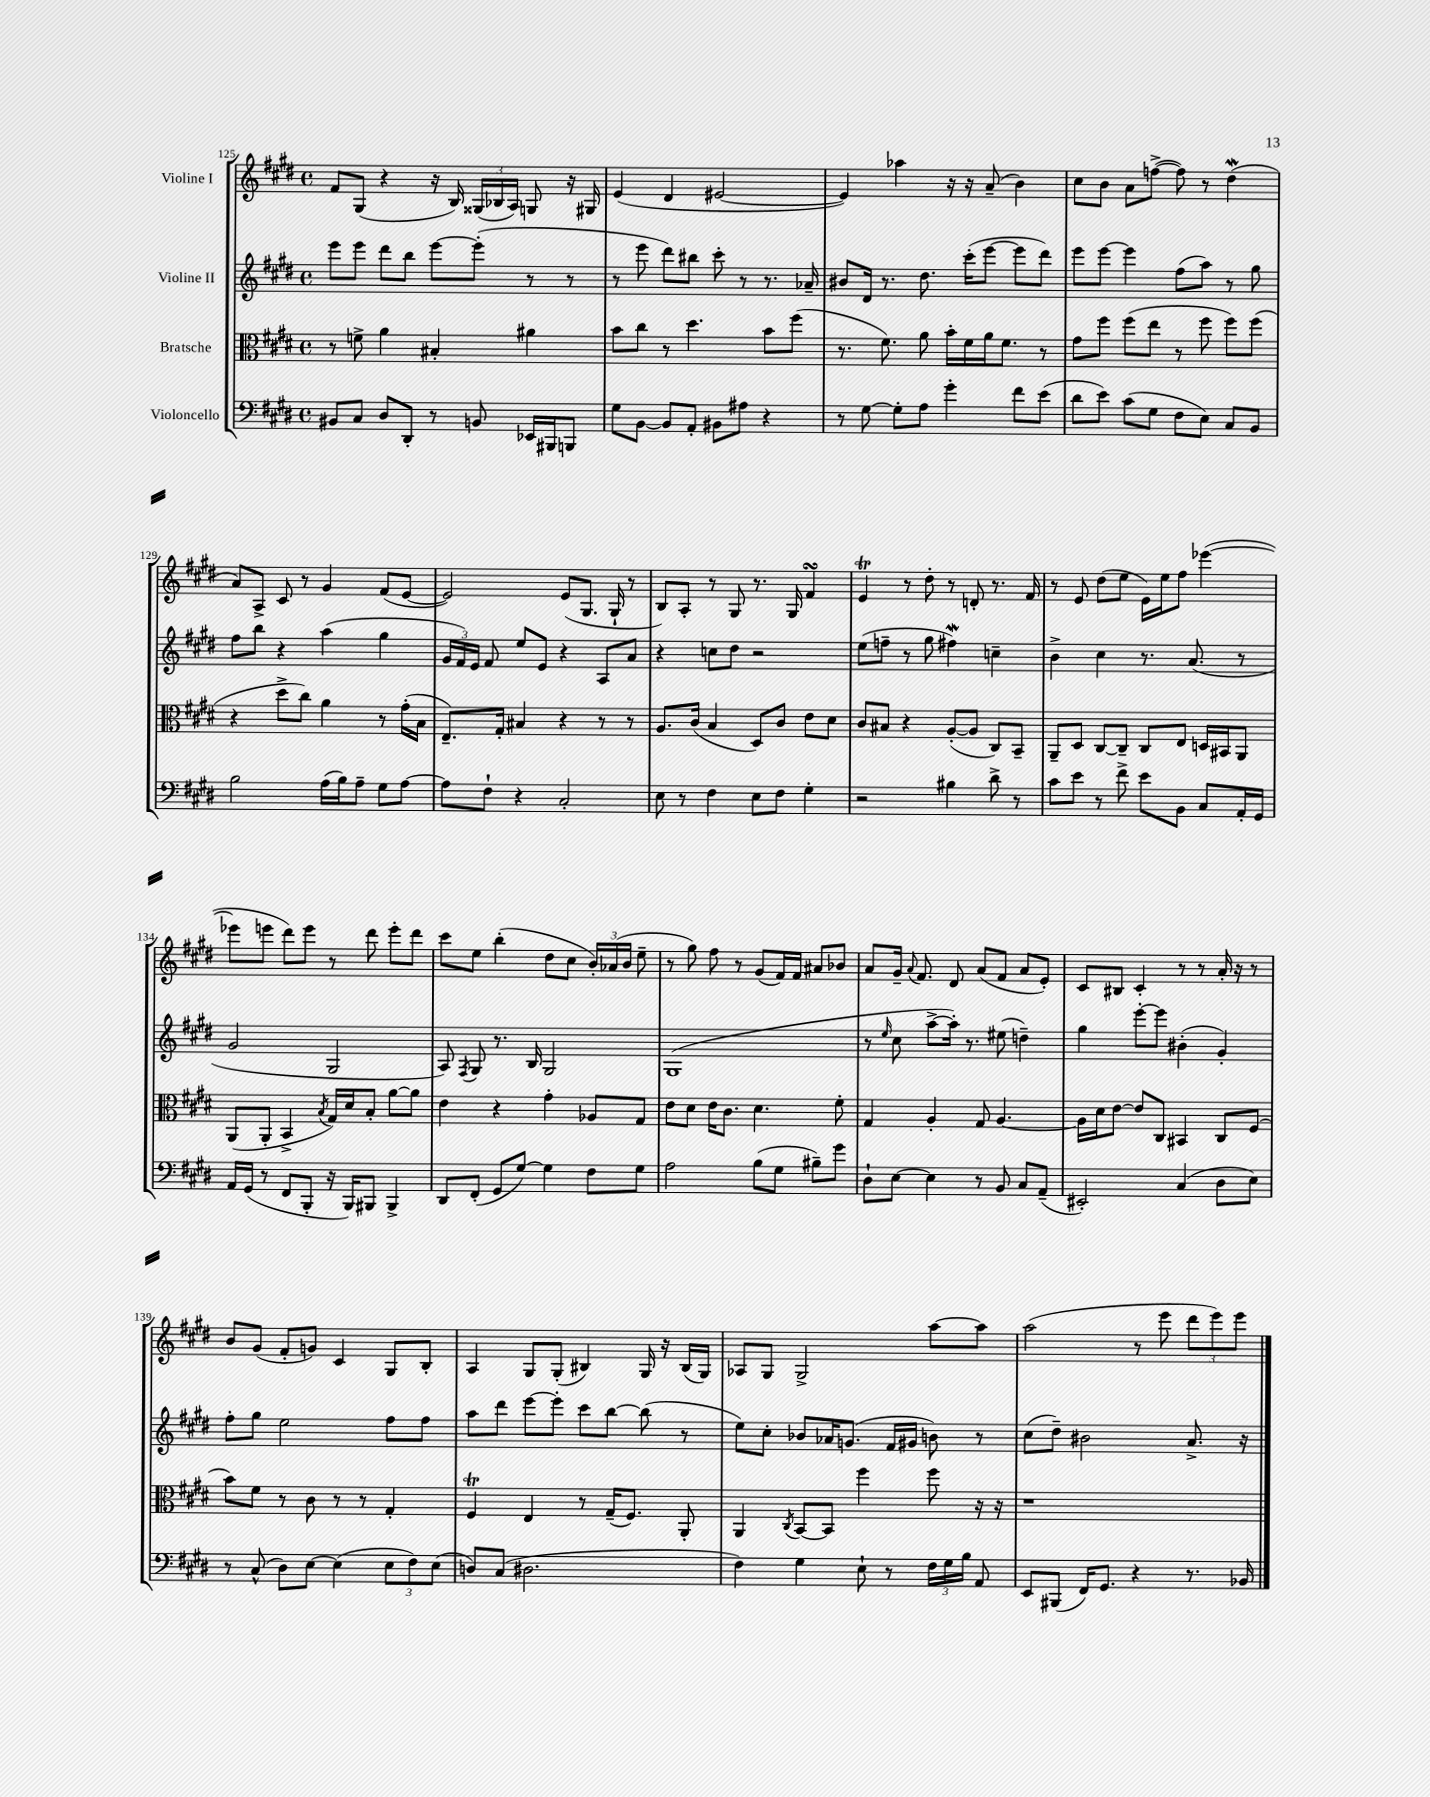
<<
\new StaffGroup <<
\new Staff = "s0" \with { instrumentName = "Violine I" } {
    \clef treble \key e \major \defaultTimeSignature \time 4/4
    \autoBeamOff fis'8[ gis8]( r4 r16 b16) \tuplet 3/2 { gisis16[( bes16 a16]) } g8 r16 gis16 |
    e'4( dis'4 eis'2~ |
    eis'4) aes''4 r16 r16 a'8--( b'4) |
    cis''8[ b'8] a'8[ f''8]~->( f''8) r8 dis''4\mordent( |
    a'8[) a8]-> cis'8 r8 gis'4 fis'8[( e'8]~ |
    e'2) e'8[( gis8.] gis16-! r8 |
    b8[) a8]-. r8 gis8 r8. gis16 fis'4\turn |
    e'4\trill r8 dis''8-. r8 d'8-. r8. fis'16 |
    r8 e'8 dis''8[( e''8] e'16[) e''16 fis''8] ees'''4~( |
    ees'''8[ e'''8] dis'''8[) e'''8] r8 dis'''8 e'''8[-. dis'''8] |
    cis'''8[ e''8] b''4-.( dis''8[ cis''8] \tuplet 3/2 { b'16[-.) aes'16( b'16] } e''8-- |
    r8 gis''8) fis''8 r8 gis'8[( fis'16) fis'16] ais'8[ bes'8] |
    a'8[ gis'16]-- \appoggiatura { a'8 } fis'8. dis'8 a'8[( fis'8] a'8[ e'8]-.) |
    cis'8[ bis8] cis'4-. r8 r8 a'16-. r16 r8 |
    b'8[ gis'8]( fis'8[-. g'8]) cis'4 gis8[ b8]-. |
    a4 gis8[ gis8]-.( bis4) gis16 r16 bis16[( gis16]) |
    aes8[ gis8] gis2-> a''8[~ a''8] |
    a''2( r8 e'''8 \tuplet 3/2 { dis'''8[ e'''8) e'''8] } \bar "|." |
}
\new Staff = "s1" \with { instrumentName = "Violine II" } {
    \clef treble \key e \major \defaultTimeSignature \time 4/4
    \autoBeamOff e'''8[ e'''8] dis'''8[ b''8] e'''8[~ e'''8]-.( r8 r8 |
    r8 e'''8 dis'''8[) bis''8] cis'''8-. r8 r8. aes'16-- |
    bis'8[ dis'16] r8. dis''8. cis'''16[-.( e'''8]~ e'''8[ dis'''8]) |
    e'''8[ e'''8]~ e'''4 fis''8[( a''8]) r8 gis''8 |
    fis''8[ b''8] r4 a''4( gis''4 |
    \tuplet 3/2 { gis'16[ fis'16) e'16] } fis'8 e''8[ e'8] r4 a8[ a'8] |
    r4 c''8[ dis''8] r2 |
    e''8[( f''8]-- r8 gis''8 fis''4\mordent) c''4-- |
    b'4-> cis''4 r8. a'8.( r8 |
    gis'2 gis2 |
    a8) \acciaccatura { fis8 } gis8 r8. b16 gis2 |
    gis1( |
    r8 \grace { e''16 } cis''8 a''8[~-> a''16]-.) r8. eis''8( d''4--) |
    gis''4 e'''8[~-. e'''8] bis'4-.( gis'4-.) |
    fis''8[-. gis''8] e''2 fis''8[ fis''8] |
    a''8[ dis'''8] e'''8[~ e'''8]-. cis'''8[ b''8]~ b''8( r8 |
    e''8[) cis''8]-. bes'8[ aes'16 g'8.]( fis'16[ gis'16] b'8) r8 |
    cis''8[( dis''8]--) bis'2 a'8.-> r16 \bar "|." |
}
\new Staff = "s2" \with { instrumentName = "Bratsche" } {
    \clef alto \key e \major \defaultTimeSignature \time 4/4
    \autoBeamOff r8 f'8-> a'4 bis4-. ais'4 |
    b'8[ cis''8] r8 dis''4. b'8[ fis''8]( |
    r8. fis'8.) a'8 b'16[-. fis'16 a'16 fis'8.] r8 |
    gis'8[ fis''8] fis''8[( e''8] r8 fis''8 fis''8[) fis''8]( |
    r4 dis''8[-> cis''8]) a'4 r8 gis'16[-.( b16] |
    e8.[--) gis16]-. bis4 r4 r8 r8 |
    a8.[ cis'16]( b4 dis8[) cis'8] e'8[ dis'8] |
    cis'8[ bis8] r4 a8[~-.( a8] cis8[) b,8]-- |
    a,8[-- dis8] cis8[~ cis8]-- cis8[ e8] d16[ bis,16 a,8] |
    a,8[( a,8]-. b,4-> \acciaccatura { b8 } gis16[) dis'16 b8]-. a'8[~ a'8] |
    e'4 r4 gis'4-. aes8[ gis8] |
    e'8[ dis'8] e'16[ cis'8.] dis'4. fis'8-. |
    gis4 a4-. gis8 a4.~ |
    a16[ dis'16 e'8]~ e'8[ cis8] bis,4 cis8[ fis8]( |
    b'8[) fis'8] r8 cis'8 r8 r8 gis4-. |
    fis4\trill e4 r8 gis16[--( fis8.]) a,8-. |
    a,4 \acciaccatura { cis8 } b,8[~ b,8] fis''4 fis''8 r16 r16 |
    r1 \bar "|." |
}
\new Staff = "s3" \with { instrumentName = "Violoncello" } {
    \clef bass \key e \major \defaultTimeSignature \time 4/4
    \autoBeamOff bis,8[ cis8] dis8[ dis,8]-. r8 b,8 ees,16[ bis,,16 b,,8] |
    gis8[ b,8]~ b,8[ a,8]-. bis,8[ ais8] r4 |
    r8 gis8~ gis8[-. a8] gis'4-. fis'8[ e'8]( |
    dis'8[ e'8]) cis'8[( gis8] fis8[ e8]) cis8[ b,8] |
    b2 a16[( b16) a8]-- gis8[ a8]~ |
    a8[ fis8]-! r4 cis2-. |
    e8 r8 fis4 e8[ fis8] gis4-. |
    r2 bis4 dis'8-> r8 |
    cis'8[ e'8] r8 fis'8-> e'8[ b,8] cis8[ a,16-. gis,16] |
    a,16[ gis,16]( r8 fis,8[ b,,8]-. r16 b,,16[) bis,,8] bis,,4-> |
    dis,8[ fis,8]-.( gis,8[ gis8]~) gis4 fis8[ gis8] |
    a2 b8[( gis8] bis8[--) gis'8] |
    dis8[-! e8]~ e4 r8 b,8 cis8[ a,8]--( |
    eis,2-.) cis4( dis8[ e8]) |
    r8 cis8-^( dis8[) e8]~ e4( \tuplet 3/2 { e8[ fis8) e8]( } |
    d8[) cis8]( dis2. |
    fis4) gis4 e8-! r8 \tuplet 3/2 { fis16[ gis16 b16] } a,8 |
    e,8[ bis,,8]( fis,16[) gis,8.] r4 r8. bes,16 \bar "|." |
}
>>
>>
\layout { \context { \Score currentBarNumber = #125 } }
